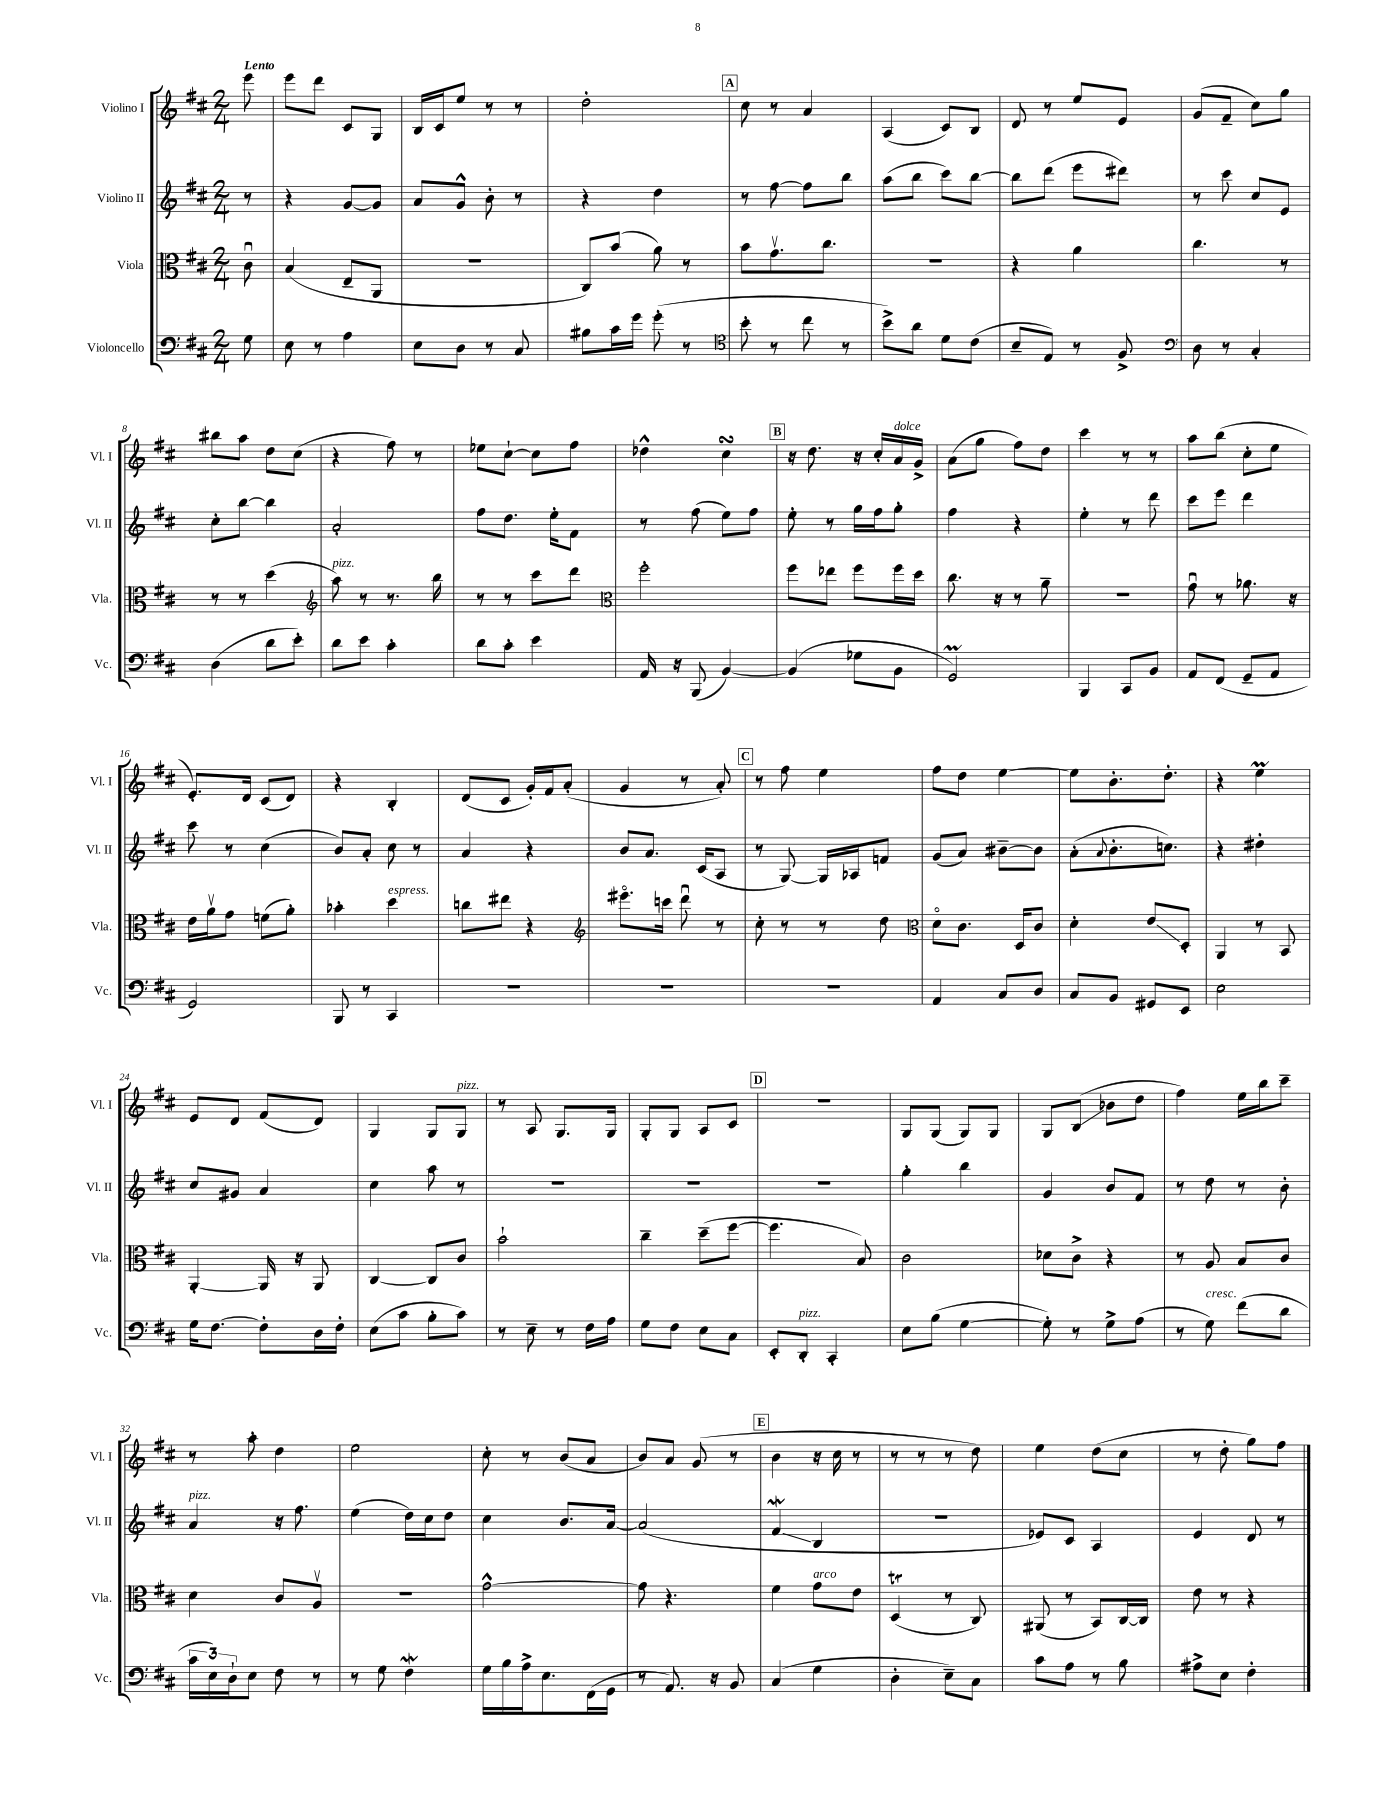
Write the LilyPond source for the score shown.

<<
\new StaffGroup <<
\new Staff = "s0" \with { instrumentName = "Violino I" shortInstrumentName = "Vl. I" } {
    \clef treble \key d \major \numericTimeSignature \time 2/4 \partial 8 \tempo "Lento"
    e'''8 |
    e'''8 d'''8 cis'8 g8 |
    b16 cis'16 e''8 r8 r8 |
    d''2-. |
    \mark \markup { \box "A" } cis''8 r8 a'4 |
    a4( cis'8) b8 |
    d'8 r8 e''8 e'8 |
    g'8( fis'8-- cis''8) g''8 |
    bis''8 a''8 d''8 cis''8( |
    r4 fis''8) r8 |
    ees''8 cis''8~-! cis''8 fis''8 |
    des''4-^ cis''4\turn |
    \mark \markup { \box "B" } r16 d''8. r16 cis''16-. a'16^\markup { \italic "dolce" } g'16-> |
    a'8( g''8 fis''8) d''8 |
    cis'''4 r8 r8 |
    a''8 b''8( cis''8-. e''8 |
    e'8.-.) d'16 cis'8( d'8) |
    r4 b4-. |
    d'8( cis'8 g'16-.) fis'16 a'8-.( |
    g'4 r8 a'8-.) |
    \mark \markup { \box "C" } r8 fis''8 e''4 |
    fis''8 d''8 e''4~ |
    e''8 b'8.-. d''8.-. |
    r4 e''4\prall |
    e'8 d'8 fis'8( d'8) |
    g4 g8 g8^\markup { \italic "pizz." } |
    r8 a8 g8. g16 |
    g8-. g8 a8 cis'8 |
    \mark \markup { \box "D" } R2 |
    g8 g8( g8) g8 |
    g8 b8\glissando( bes'8 d''8 |
    fis''4) e''16 b''16 cis'''8-- |
    r8 a''8-. d''4 |
    e''2 |
    cis''8-. r8 b'8( a'8 |
    b'8) a'8 g'8( r8 |
    \mark \markup { \box "E" } b'4 r16 cis''16 r8 |
    r8 r8 r8 d''8) |
    e''4 d''8( cis''8 |
    r8 d''8-. g''8) fis''8 \bar "|." |
}
\new Staff = "s1" \with { instrumentName = "Violino II" shortInstrumentName = "Vl. II" } {
    \clef treble \key d \major \numericTimeSignature \time 2/4 \partial 8
    r8 |
    r4 g'8~ g'8 |
    a'8 g'8-^ b'8-. r8 |
    r4 d''4 |
    \mark \markup { \box "A" } r8 fis''8~ fis''8 b''8 |
    a''8( b''8 cis'''8) b''8~ |
    b''8 d'''8( e'''8 dis'''8) |
    r8 cis'''8 cis''8 e'8 |
    cis''8-. b''8~ b''4 |
    a'2-. |
    fis''8 d''8. e''16-. fis'8 |
    r8 fis''8( e''8) fis''8 |
    \mark \markup { \box "B" } e''8-. r8 g''16 fis''16 g''8-. |
    fis''4 r4 |
    e''4-. r8 d'''8 |
    cis'''8 e'''8 d'''4 |
    cis'''8 r8 cis''4( |
    b'8) a'8-. cis''8 r8 |
    a'4 r4 |
    b'8 a'8. cis'16( a8 |
    \mark \markup { \box "C" } r8 g8~) g16 aes16 f'8 |
    g'8( a'8) bis'8~-- bis'8 |
    a'8-.( \appoggiatura { a'8 } b'8.-. c''8.) |
    r4 dis''4-. |
    cis''8 gis'8 a'4 |
    cis''4 a''8 r8 |
    r2 |
    R2 |
    \mark \markup { \box "D" } R2 |
    g''4-. b''4 |
    g'4 b'8 fis'8 |
    r8 d''8 r8 b'8-. |
    a'4^\markup { \italic "pizz." } r16 fis''8. |
    e''4( d''16) cis''16 d''8 |
    cis''4 b'8. a'16~ |
    a'2( |
    \mark \markup { \box "E" } fis'4\mordent\glissando b4 |
    r2 |
    ees'8) cis'8 a4 |
    e'4 d'8 r8 \bar "|." |
}
\new Staff = "s2" \with { instrumentName = "Viola" shortInstrumentName = "Vla." } {
    \clef alto \key d \major \numericTimeSignature \time 2/4 \partial 8
    cis'8\downbow |
    b4( e8-- a,8 |
    R2 |
    cis8) b'8( a'8) r8 |
    \mark \markup { \box "A" } b'8 g'8.\upbow cis''8. |
    R2 |
    r4 a'4 |
    cis''4. r8 |
    r8 r8 d''4( |
    \clef treble a''8^\markup { \italic "pizz." }) r8 r8. b''16 |
    r8 r8 cis'''8 d'''8 |
    \clef alto fis''2-. |
    \mark \markup { \box "B" } fis''8 ees''8 fis''8 fis''16 d''16 |
    cis''8. r16 r8 a'8-- |
    R2 |
    g'8\downbow r8 aes'8. r16 |
    e'16 a'16\upbow g'8 f'8( a'8-.) |
    bes'4-. d''4^\markup { \italic "espress." } |
    c''8 eis''8 r4 |
    \clef treble eis'''8.\flageolet c'''16 d'''8\downbow r8 |
    \mark \markup { \box "C" } cis''8-. r8 r8 d''8 |
    \clef alto d'8\flageolet cis'8. d16 cis'8 |
    d'4-. e'8\glissando d8-. |
    a,4 r8 b,8 |
    a,4~-. a,16 r16 a,8 |
    cis4~ cis8 cis'8 |
    b'2-! |
    cis''4-- d''8--( fis''8~ |
    \mark \markup { \box "D" } fis''4. b8) |
    cis'2 |
    des'8 cis'8-> r4 |
    r8 a8 b8 cis'8 |
    d'4 cis'8 a8\upbow |
    R2 |
    g'2~-^ |
    g'8 r4. |
    \mark \markup { \box "E" } fis'4 g'8^\markup { \italic "arco" } e'8 |
    d4\trill( r8 cis8) |
    ais,8( r8 b,8) cis16~ cis16 |
    e'8 r8 r4 \bar "|." |
}
\new Staff = "s3" \with { instrumentName = "Violoncello" shortInstrumentName = "Vc." } {
    \clef bass \key d \major \numericTimeSignature \time 2/4 \partial 8
    g8 |
    e8 r8 a4 |
    e8 d8 r8 cis8 |
    bis8 cis'16 g'16 g'8-.( r8 |
    \mark \markup { \box "A" } \clef tenor b'8-. r8 cis''8 r8 |
    b'8->) a'8 d'8 cis'8( |
    b8-- e8) r8 fis8-> |
    \clef bass d8 r8 cis4-. |
    d4( d'8 e'8-.) |
    d'8 e'8 cis'4-. |
    d'8 cis'8-. e'4 |
    a,16 r16 b,,8( b,4~) |
    \mark \markup { \box "B" } b,4( ges8 b,8 |
    g,2\prall) |
    b,,4 cis,8 b,8 |
    a,8 fis,8( g,8-- a,8 |
    g,2) |
    b,,8 r8 cis,4 |
    R2 |
    R2 |
    \mark \markup { \box "C" } R2 |
    a,4 cis8 d8 |
    cis8 b,8 gis,8 e,8 |
    e2 |
    g16 fis8.~ fis8-. d16 fis16-. |
    e8( cis'8 b8-. cis'8) |
    r8 e8-- r8 fis16 a16 |
    g8 fis8 e8 cis8 |
    \mark \markup { \box "D" } e,8-. d,8-.^\markup { \italic "pizz." } cis,4-. |
    e8 b8( g4~ |
    g8-.) r8 g8-> a8( |
    r8 g8^\markup { \italic "cresc." }) fis'8( d'8 |
    \tuplet 3/2 { cis'16 e16) d16-! } e8 fis8 r8 |
    r8 g8 fis4\mordent |
    g16 b16 a16-> e8. fis,16( g,16 |
    r8 a,8.) r16 b,8 |
    \mark \markup { \box "E" } cis4( g4 |
    d4-. e8--) cis8 |
    cis'8 a8 r8 b8 |
    ais8-> e8 fis4-. \bar "|." |
}
>>
>>
